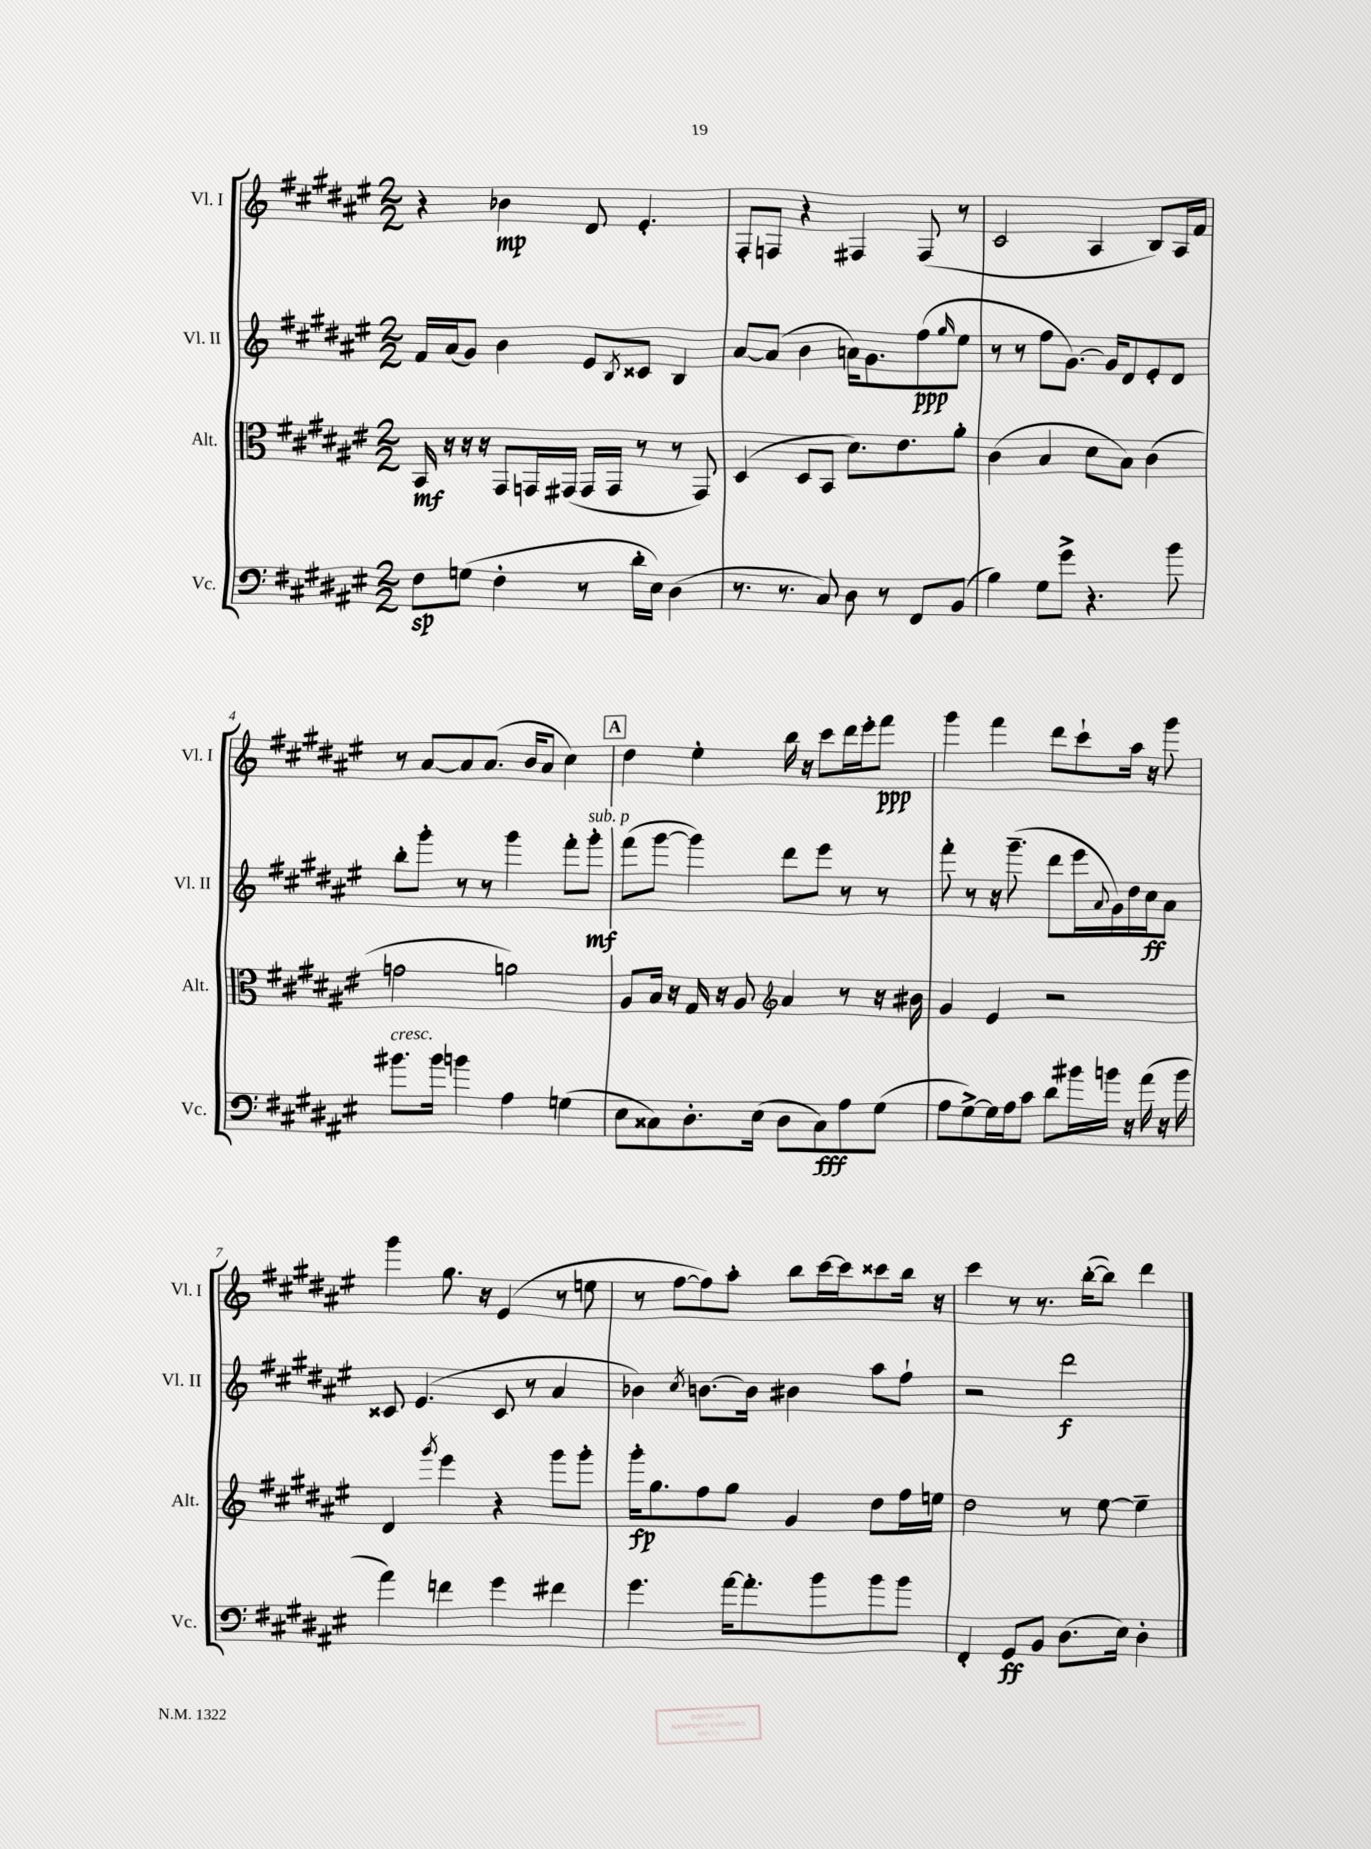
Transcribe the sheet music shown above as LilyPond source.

<<
\new StaffGroup <<
\new Staff = "s0" \with { instrumentName = "Vl. I" shortInstrumentName = "Vl. I" } {
    \clef treble \key fis \major \numericTimeSignature \time 2/2
    r4 bes'4\mp dis'8 eis'4.-. |
    fis8-. f8 r4 fis4 fis8( r8 |
    cis'2 ais4 b8) ais16 fis'16 |
    r8 ais'8~ ais'8 ais'8.( b'16 ais'8 cis''4) |
    \mark \markup { \box "A" } dis''4 eis''4-. b''16 r16 cis'''8 dis'''16 eis'''16-. fis'''8\ppp |
    gis'''4 fis'''4 dis'''8 cis'''8-! ais''16 r16 gis'''8 |
    gis'''4 gis''8. r16 eis'4( r8 e''8 |
    r8 fis''8~ fis''8) ais''8-. b''8 cis'''16~ cis'''16 cisis'''8 b''16 r16 |
    cis'''4 r8 r8. b''16~-.( b''8) dis'''4 \bar "|." |
}
\new Staff = "s1" \with { instrumentName = "Vl. II" shortInstrumentName = "Vl. II" } {
    \clef treble \key fis \major \numericTimeSignature \time 2/2
    fis'16 ais'16( gis'8) b'4 eis'8 \acciaccatura { b8 } cisis'8 b4 |
    ais'8~ ais'8( b'4 a'16) gis'8. fis''8\ppp( \grace { gis''16 } eis''8 |
    r8 r8 fis''8 gis'8.~) gis'16 dis'8 eis'8-. dis'8 |
    b''8-. gis'''8-. r8 r8 gis'''4 fis'''8-. gis'''8-.\mf^\markup { \italic "sub. p" } |
    \mark \markup { \box "A" } fis'''8( gis'''8~ gis'''4) dis'''8 eis'''8 r8 r8 |
    fis'''8-. r8 r16 gis'''8.--( dis'''8 eis'''16 \appoggiatura { ais'8 } gis'16) dis''16 cis''16\ff ais'8 |
    cisis'8 eis'4.( cisis'8 r8 ais'4 |
    bes'4) \acciaccatura { cis''8 } b'8.~ b'16 bis'4 ais''8 fis''8-! |
    r2 dis'''2\f \bar "|." |
}
\new Staff = "s2" \with { instrumentName = "Alt." shortInstrumentName = "Alt." } {
    \clef alto \key fis \major \numericTimeSignature \time 2/2
    b,16\mf r16 r16 r16 gis,8 g,16 gis,16( gis,16 gis,16 r8 r8 gis,8) |
    dis4( dis8 b,8 dis'8.) eis'8. ais'8-. |
    cis'4( b4 dis'8 b8) cis'4( |
    g'2 a'2) |
    \mark \markup { \box "A" } ais8 b16 r16 gis16 r16 ais8 \clef treble ais'4 r8 r16 bis'16 |
    gis'4 eis'4 r2 |
    dis'4 \acciaccatura { gis'''8 } eis'''4 r4 gis'''8 gis'''8-. |
    gis'''16-.\fp gis''8. fis''8 gis''8 gis'4 dis''8 fis''16 e''16 |
    dis''2 r8 eis''8~ eis''4-- \bar "|." |
}
\new Staff = "s3" \with { instrumentName = "Vc." shortInstrumentName = "Vc." } {
    \clef bass \key fis \major \numericTimeSignature \time 2/2
    fis8\sp g8( fis4-. r8 dis'16-. eis16) dis4( |
    r8. r8. cis8) dis8 r8 fis,8 b,8( |
    b4) gis8 gis'8-> r4. b'8 |
    bis'8.^\markup { \italic "cresc." } bis'16 b'4 ais4 g4( |
    \mark \markup { \box "A" } eis8 cisis8) dis8.-. eis16( dis8 cisis8\fff) ais8 gis8( |
    ais8 gis8~->) gis16 ais16 cis'8 dis'8 bis'16 b'16 r16 ais'16( r16 b'16 |
    ais'4) f'4 gis'4 fis'4 |
    gis'4. ais'16~ ais'8.-. b'8 b'8 b'8 |
    fis,4-. gis,8\ff b,8 dis8.( eis16) dis4-. \bar "|." |
}
>>
>>
